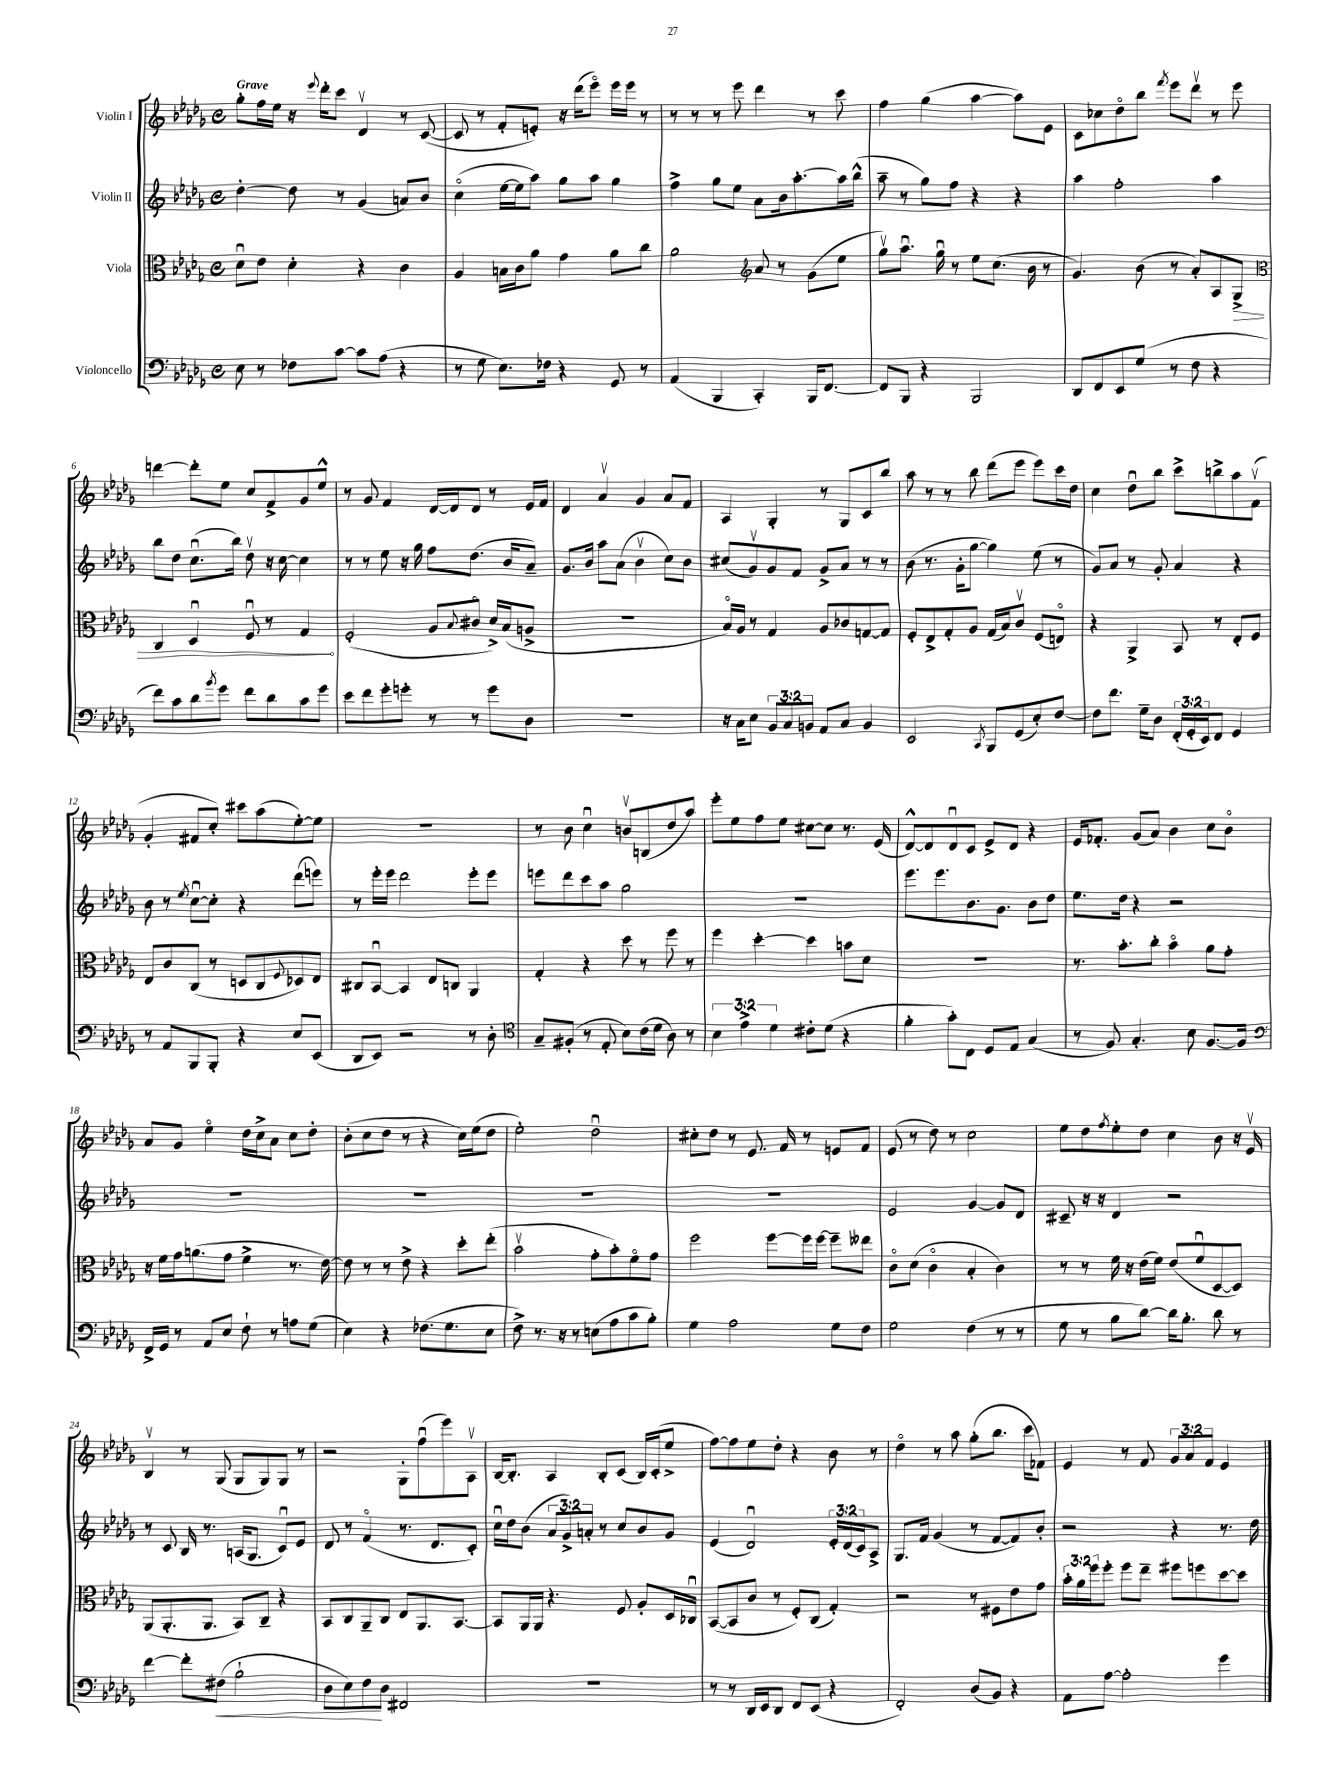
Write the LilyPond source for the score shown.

<<
\new StaffGroup <<
\new Staff = "s0" \with { instrumentName = "Violin I" } {
    \clef treble \key des \major \defaultTimeSignature \time 4/4 \override Staff.TupletNumber.text = #tuplet-number::calc-fraction-text \tempo "Grave"
    ges''8-. f''16 ees''16 r16 \appoggiatura { ees'''8 } des'''16-. c'''8 des'4\upbow r8 c'8~( |
    c'8 r8 f'8-. e'8-.) r16 des'''16( ees'''8\flageolet) ees'''16 ees'''16 r8 |
    r8 r8 r8 ees'''8 des'''4 r8 c'''8 |
    f''4 ges''4( aes''4~ aes''8) ees'8 |
    c'8 ces''8 des''8\flageolet bes''8 \acciaccatura { f'''8 } ees'''8 des'''8\upbow r8 ees'''8 |
    d'''4~ d'''8-. ees''8 c''8 f'8-> ges'8 ees''8-^ |
    r8 ges'8 f'4 des'16~ des'16 des'8 r8 ees'16 f'16 |
    des'4 aes'4\upbow ges'4 aes'8 f'8 |
    aes4 ges4-. r8 ges8 c'8 bes''8 |
    aes''8 r8 r8 bes''8 des'''8( ees'''8 ees'''8) c'''16 des''16 |
    c''4 des''8\downbow bes''8 c'''8-> b''8-> aes''8 f'8\upbow( |
    ges'4-. fis'8 c''8-.) cis'''8 aes''8( ees''8~-.) ees''8 |
    R1 |
    r8 bes'8 c''4\downbow b'8\upbow b8( des''8 aes''8) |
    ees'''8-. ees''8 f''8 ees''8 cis''8~ cis''8 r8. ees'16( |
    des'8~-^) des'8 des'8\downbow c'8 ees'8-> des'8 r4 |
    ees'16 fes'8.-. ges'8( aes'8) bes'4 c''8 bes'8\flageolet |
    aes'8 ges'8 ees''4\flageolet des''16 c''16-> aes'8 c''8 des''8-. |
    bes'8-.( c''8 des''8 r8 r4 c''16) ees''16( des''8 |
    ees''2-.) des''2\downbow |
    cis''8-. des''8 r8 ees'8. f'16 r8 e'8 f'8 |
    ees'8( r8 des''8) r8 c''2 |
    ees''8 des''8 \acciaccatura { f''8 } ees''8-. des''8 c''4 bes'8 r16 ees'16\upbow |
    bes4\upbow r8 ges8( ges8 ges8) ges8 r8 |
    r2 ges8-. f''8\downbow( ees'''8) aes8\upbow |
    bes16~ bes8.-. aes4 bes8-. c'8( bes16) c'16-.( ees''8-> |
    f''8~) f''8 ees''8 des''8-. r4 bes'8 r8 |
    des''4\flageolet r8 aes''8 ges''8-.( bes''8. c'''16 fes'8) |
    ees'4 r8 f'8 \tuplet 3/2 { ges'8 aes'8 f'8 } ees'4 \bar "|." |
}
\new Staff = "s1" \with { instrumentName = "Violin II" } {
    \clef treble \key des \major \defaultTimeSignature \time 4/4 \override Staff.TupletNumber.text = #tuplet-number::calc-fraction-text
    des''4~-. des''8 r8 ges'4( a'8) bes'8 |
    c''4\flageolet( ees''16~ ees''16 aes''8) ges''8 aes''8 ges''4 |
    f''4-> ges''8 ees''8 aes'8 bes'16 aes''8.~-. aes''16 bes''16-^( |
    aes''8-- r8 ges''8) f''8 r4 r4 |
    aes''4 f''2-. aes''4 |
    bes''8 des''8 c''8.\downbow( bes''16) des''8\upbow r16 c''16~ c''4 |
    r8 r8 ees''8 r16 ges''16 f''8 des''8.( bes'16 aes'8--) |
    ges'8. bes'16 aes''8 aes'8( bes'4\upbow c''8) bes'8 |
    cis''8( ges'8\upbow) ges'8 f'8 ges'8-> aes'8 r8 r8 |
    bes'8( r8. ges'16-. ges''8~ ges''4) ees''8( r8 |
    ges'8) aes'8 r8 ges'8-. aes'4 r4 |
    bes'8 r8 \acciaccatura { ees''8 } c''8~\downbow c''8-. r4 des'''8( e'''8) |
    r8 ees'''16-. ees'''16 des'''2 ees'''8-. ees'''8 |
    e'''8 des'''8 c'''8 aes''8 ges''2 |
    R1 |
    ees'''8. ees'''8. bes'8. ges'8. bes'8 des''8 |
    ees''8. des''16 r4 r2 |
    R1 |
    R1 |
    R1 |
    R1 |
    ees'2 ges'4~ ges'8 des'8 |
    cis'8-- r16 r16 des'4 r2 |
    r8 c'8 bes16 r8. a16( ges8. c'8\downbow) ees'8 |
    des'8 r8 f'4\flageolet( r8. des'8. c'8-.) |
    c''16\downbow des''16 bes'8( \tuplet 3/2 { aes'8 ges'8->) a'8-. } r8 c''8 bes'8 ges'8 |
    ees'4( des'2\downbow) \tuplet 3/2 { ees'16-. des'16( c'16) } aes8-> |
    ges8. f'16 ges'4( r8 f'8~ f'8) bes'8-. |
    r2 r4 r8. des''16 \bar "|." |
}
\new Staff = "s2" \with { instrumentName = "Viola" } {
    \clef alto \key des \major \defaultTimeSignature \time 4/4 \override Staff.TupletNumber.text = #tuplet-number::calc-fraction-text
    des'8\downbow ees'8 des'4-. r4 c'4 |
    aes4 b16 c'16 aes'8 ges'4 aes'8 c''8 |
    aes'2 \clef treble aes'8 r8 ges'8( ees''8 |
    ges''8\upbow) aes''8.\downbow ges''16\downbow r8 ees''8 c''8.( bes'16 r8 |
    ges'4.) bes'8( r8 aes'8-.) aes8 \once \override Hairpin.circled-tip = ##t ges8->\> |
    \clef alto c4 des4\downbow f8\downbow r8 ges4\! |
    f2-.( aes8 \appoggiatura { bes8 } cis'8\flageolet des'16->) bes16( a8-> |
    R1 |
    bes16\flageolet) aes16 r8 ges4 aes8 ces'8 g8~ g8 |
    f8-. ees8-> ges8-. aes8 ges16( bes16) c'8\upbow f8( e8\flageolet) |
    r4 aes,4-> bes,8 r8 ees8-. f8 |
    ees8 c'8 c8( r8 d8 c8 \appoggiatura { f8 } des8) ees8 |
    cis8 bes,8~\downbow bes,4 ees8 c8 aes,4 |
    ges4-. r4 des''8 r8 f''8 r8 |
    f''4 des''4~-. des''4 b'8 des'8 |
    r1 |
    r8. bes'8.-. c''8-. bes'4\flageolet aes'8 ges'8-. |
    r16 f'16 ges'16 a'8.( ges'8 f'4-> r8. ees'16~) |
    ees'8 r8 r8 ees'8-> r4 des''8-. ees''8-.( |
    bes'2\upbow ges'8-. bes'8-.) f'8\flageolet ges'8 |
    f''2 f''8~ f''16 f''16~ f''8-- eeses''8 |
    c'8\flageolet des'8( c'4\flageolet bes4-. c'4) |
    r8 r8 f'16 r16 ees'16( f'16) ees'8( f'8\downbow des8~ des8) |
    aes,8( aes,8.-. aes,8. bes,8) c8-- r4 |
    bes,8 c8 aes,8-- c8 ees8 aes,8. bes,8.~ |
    bes,8 aes,16 aes,16 r4. f8 aes8-. des16 ces16\downbow |
    bes,8~( bes,8 c'8 r8 f8-.) c8( ges4-.) |
    r2 r8 fis8 ees'8 ges'8 |
    \tuplet 3/2 { bes'16-. aes'16 f''16 } f''8-. f''8 ees''8-- fis''8 f''8 des''8~ des''8 \bar "|." |
}
\new Staff = "s3" \with { instrumentName = "Violoncello" } {
    \clef bass \key des \major \defaultTimeSignature \time 4/4 \override Staff.TupletNumber.text = #tuplet-number::calc-fraction-text
    ees8 r8 fes8 c'8~ c'8 aes8( r4 |
    r8 ges8 ees8.) fes16 r4 ges,8 r8 |
    aes,4( bes,,4 c,4-.) bes,,16 f,8.~ |
    f,8 bes,,8 r4 bes,,2 |
    des,8 f,8 ees,8 ges8( r8 f8 r4 |
    f'8) c'8 des'8 \acciaccatura { bes'8 } ges'8 f'8 des'8 c'8 ges'8 |
    ees'8 f'8 ges'8-. g'8-. r8 r8 g'8 des8 |
    R1 |
    r16 c16 ees8 \tuplet 3/2 { bes,8 c8 b,8 } aes,8 c8 b,4 |
    ees,2 \acciaccatura { c,8 } bes,,8 ges,8( ees8-.) f8~ |
    f8 f'8. ges16-- des8 \tuplet 3/2 { f,16-.( ges,16-. ees,16) } f,8 ges,4 |
    r8 aes,8 bes,,8 bes,,8-. r4 ees8 ees,8( |
    des,8 ees,8) r2 r8 des8-. |
    \clef tenor ges8-- fis8-.( r8 ees8-. bes8) c'16( des'16 aes8) r8 |
    \tuplet 3/2 { bes4 ees'4-> des'4 } cis'8-. des'8( r4 |
    f'4-. ges'8-.) c8 des8 ees8 ges4( |
    r8 f8) ges4.-. bes8 f8.~ f16 |
    \clef bass f,16-> ges,16 r8 aes,8 ees8 f8-! r8 a8 ges8( |
    ees4) r4 fes8.( ges8. ees8 |
    f8->) r8. r16 r8 e8( aes8 c'8 bes8-.) |
    ges4 aes2 ges8 f8 |
    ges2 f4( r8 r8 |
    ges8 r8 bes8 des'8~) des'16 bes8.-. des'8 r8 |
    f'4~ f'8-. fis8\<( bes2-! |
    des8 ees8) f8\! des8 fis,2 |
    R1 |
    r8 r8 des,16 ees,16 des,8 f,8 ees,8( r4 |
    f,2-.) des8( bes,8) r4 |
    aes,8 aes8~ aes2-. ges'4 \bar "|." |
}
>>
>>
